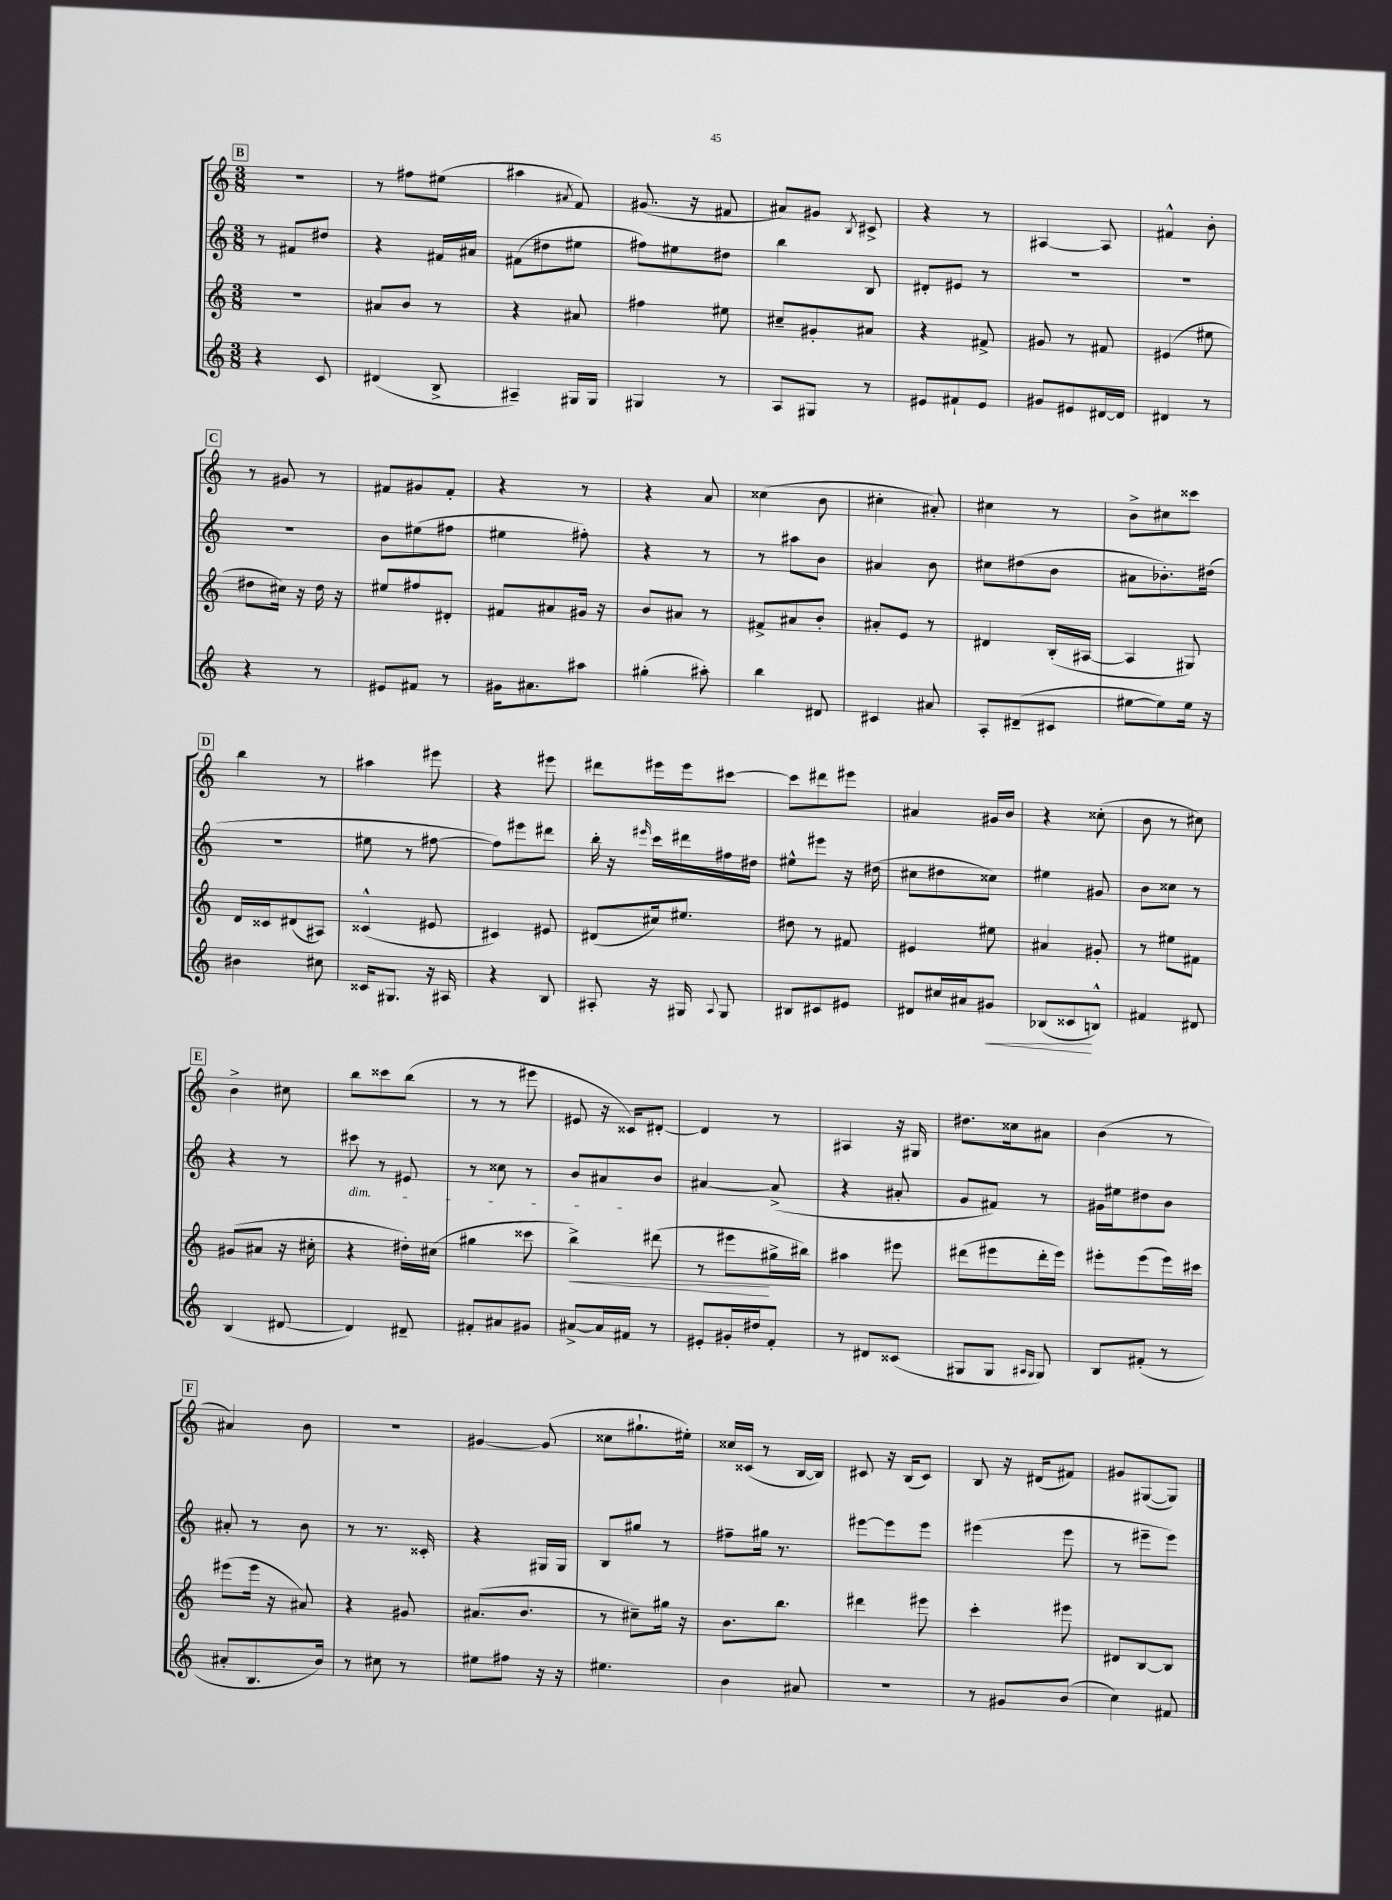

**kern	**kern	**kern	**kern
*staff4	*staff3	*staff2	*staff1
*clefG2	*clefG2	*clefG2	*clefG2
*k[]	*k[]	*k[]	*k[]
*M3/8	*M3/8	*M3/8	*M3/8
4r	4.r	8r	4.r
.	.	8f#	.
8c	.	8dd#	.
=	=	=	=
(4d#	8a#	4r	8r
.	8b	.	8ff#
8B^	8r	16f#	(8ee#
.	.	16a#	.
=	=	=	=
4A#~)	4r	(8f#	4aa#
.	.	8dd#	.
.	.	.	8qa#
16G#	8a#	8ee#	8f)
16G#	.	.	.
=	=	=	=
4G#	4ff#	8ff#)	(8.g#
.	.	8ee#	.
.	.	.	16r
8r	8ee#	8dd#	8f#
=	=	=	=
8A	8cc#~	4bb	8a#)
8G#	8g#'	.	8g#
.	.	.	8qB
8r	8a#	8B	8c#^
=	=	=	=
8e#	4r	8d#'	4r
8f#`	.	8e#	.
8e#	8f#^	8r	8r
=	=	=	=
8g#	8g#	4.r	[4A#
8e#	8r	.	.
[16d#	8f#	.	8A#]
16d#]	.	.	.
=	=	=	=
4d#	(4e#	4.r	4f#^^
8r	8ee#	.	8b'
=	=	=	=
4r	8dd#	4.r	8r
.	16cc#)	.	8g#
.	16r	.	.
8r	16dd#	.	8r
.	16r	.	.
=	=	=	=
8e#	8ee#	8b	8f#
8f#	8ff#	(8ee#	8g#
8r	8d#'	8ff#	8f#'
=	=	=	=
16g#	8f#	4ee#	4r
8.a#	.	.	.
.	8a#	.	.
8aa#	16g#	8ff#')	8r
.	16r	.	.
=	=	=	=
(4gg#'	8b	4r	4r
.	8a#	.	.
8aa#')	8r	8r	8a
=	=	=	=
4bb	8f#^	8r	(4cc##
.	8a#	8aa#	.
8d#	8b'	8b	8b
=	=	=	=
4c#	8a#'	4a#	4cc#'
.	8e	.	.
8a#	8r	8b	8a#')
=	=	=	=
8A'	4d#	8cc#	4cc#
(8d#~	.	(8dd#	.
8c#	(16B'	8b	8r
.	[16A#	.	.
=	=	=	=
[8ee#	4A#]	8a#	8b^
8ee#])	.	8.b-')	8cc#
16ee#	8G#)	.	8ccc##
16r	.	(16dd#	.
=	=	=	=
4b#	16d	4.r	4bb
.	16c##	.	.
.	(8d#	.	.
8cc#	8A#)	.	8r
=	=	=	=
16c##	(4c##^^	8ee#	4aa#
8.G#	.	.	.
.	.	8r	.
16r	8e#	[8ff#	8eee#
16A#	.	.	.
=	=	=	=
4r	4c#)	8ff#])	4r
.	.	8eee#	.
8B	8e#	8ddd#	8eee#
=	=	=	=
8A#'	(8d#	16bb'	8ddd#
.	.	16r	.
.	.	16qqeee#	.
16r	16cc#)	16ccc	16eee#
16G#	8.ee#	16ddd#	16eee#
8qqA#	.	.	.
8G#	.	16ff#	[8ccc#
.	.	16dd#	.
=	=	=	=
8B#	8dd#	8ee#^^	8ccc#]
8c#	8r	8eee#	8ddd#
8e#	8f#	16r	8eee#
.	.	(16dd#	.
=	=	=	=
8d#	4e#	8cc#	4a#
16cc#	.	8dd#	.
16a#	.	.	.
8g#	8ee#	8cc##)	16g#
.	.	.	16b
=	=	=	=
(8B-	4a#	4ee#	4r
8c##	.	.	.
8B^^)	8g#'	8g#	(8cc##'
=	=	=	=
4f#	8r	8b	8b
.	8ee#	8cc##	8r
8d#	8f#	8r	8cc#)
=	=	=	=
(4B	(8g#	4r	4b^
.	8a#	.	.
[8d#	16r	8r	8cc#
.	16cc#'	.	.
=	=	=	=
4d#])	4r	8ccc#	8bb
.	.	8r	8ccc##
8d#~	16dd#')	8e#	(8bb
.	(16cc#	.	.
=	=	=	=
8f#'	4gg#	8r	8r
8a#	.	8cc##	8r
8g#	8ccc##	8r	8eee#
=	=	=	=
[8a#^	4bb^)	8b	8e#
16a#]	.	8a#	16r
16f#	.	.	16c##)
8r	(8ddd#	8b	[8d#'
=	=	=	=
8e#'	8r	[4a#	4d#]
16g#'	8eee#	.	.
16dd#	.	.	.
8f'	16gg#^	(8a#^]	8r
.	16bb#)	.	.
=	=	=	=
8r	4aa#	4r	4A#
8d#	.	.	.
(8c##	8eee#	8a#'	16r
.	.	.	16G#
=	=	=	=
8G#	(8ddd#	8g	8.dd#
8G#	8eee#	8f#)	.
.	.	.	16cc##
16qqA#	.	.	.
16qqG#	.	.	.
8G#)	16ddd#'	8r	8a#
.	16eee#)	.	.
=	=	=	=
8B	8eee#'	16g#	(4b
.	.	16ee#	.
(8f#'	(8eee#	8dd#	.
8r	16eee#)	8b	8r
.	16ccc#	.	.
=	=	=	=
8a#'	(8eee#	8a#'	4a#)
8.B	16eee#	8r	.
.	16r	.	.
.	8a#)	8b	8b
16b)	.	.	.
=	=	=	=
8r	4r	8r	4.r
8cc#	.	8.r	.
8r	8g#	.	.
.	.	16c##'	.
=	=	=	=
8ee#	(8.a#	4r	[4g#
8ff#	.	.	.
.	8.b	.	.
16r	.	16G#	(8g#]
16r	.	16G#	.
=	=	=	=
4.ee#	8r	8B	8cc##
.	8cc#~)	8gg#	8.gg#`
.	16gg#	8r	.
.	16r	.	16ee#')
=	=	=	=
4b	8.b	8ff#~	16cc##
.	.	.	(16c##
.	.	16gg#	8r
.	8.bb	8.r	.
8a#	.	.	[16B
.	.	.	16B])
=	=	=	=
4.r	4ddd#	[8eee#	8c#
.	.	8eee#]	16r
.	.	.	(16B
.	8eee#	8eee#	8c#)
=	=	=	=
8r	4ccc'	(4eee#	8B
8g#	.	.	16r
.	.	.	(16d#
(8b	8eee#	8eee#	8f#)
=	=	=	=
4cc)	8d#	8r	8g#
.	[8B	8eee#~	([8G#
8f#	8B]	8eee#)	8G#])
==	==	==	==
*-	*-	*-	*-
